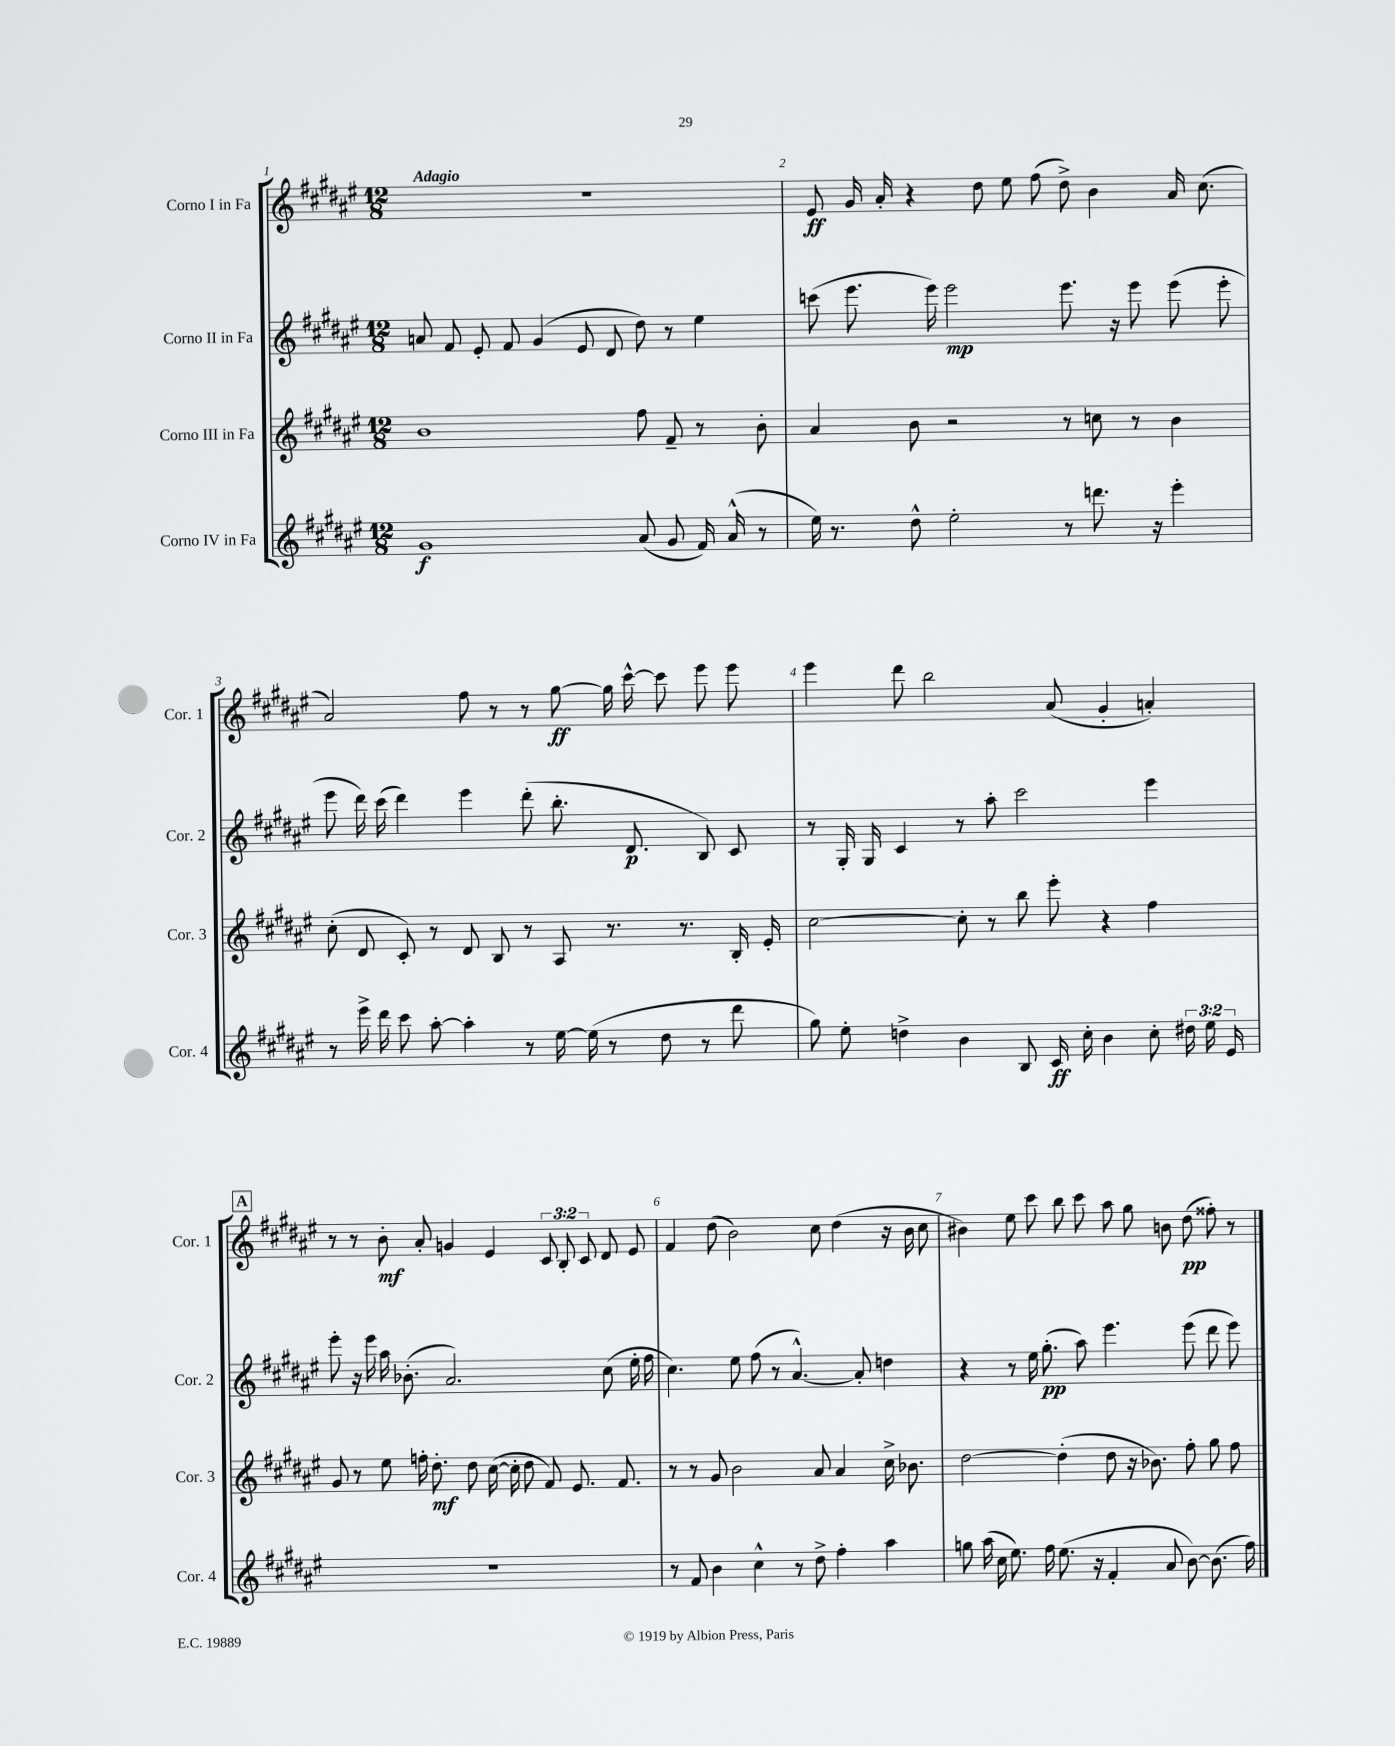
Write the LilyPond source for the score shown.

<<
\new StaffGroup <<
\new Staff = "s0" \with { instrumentName = "Corno I in Fa" shortInstrumentName = "Cor. 1" } {
    \clef treble \key fis \major \numericTimeSignature \time 12/8 \override Staff.TupletNumber.text = #tuplet-number::calc-fraction-text \tempo "Adagio"
    \autoBeamOff R1. |
    eis'8\ff gis'16 ais'16-. r4 dis''8 eis''8 fis''8( dis''8->) b'4 ais'16 cis''8.( |
    ais'2) fis''8 r8 r8 gis''8~\ff gis''16 cis'''16~-^ cis'''8 eis'''8 eis'''8 |
    eis'''4 dis'''8 b''2 ais'8( gis'4-. a'4-.) |
    \mark \markup { \box "A" } r8 r8 b'8-.\mf ais'8-. g'4 eis'4 \tuplet 3/2 { cis'8 b8-. cis'8 } dis'8 eis'8 |
    fis'4 dis''8( b'2) cis''8 dis''4( r16 b'16 cis''8 |
    bis'4) eis''8 cis'''8 b''8 cis'''8 ais''8 gis''8 b'8 dis''8\pp( fisis''8-.) r8 \bar "|." |
}
\new Staff = "s1" \with { instrumentName = "Corno II in Fa" shortInstrumentName = "Cor. 2" } {
    \clef treble \key fis \major \numericTimeSignature \time 12/8
    \autoBeamOff a'8 fis'8 eis'8-. fis'8 gis'4( eis'8 dis'8 dis''8) r8 eis''4 |
    c'''8( eis'''8. eis'''16) eis'''2\mp eis'''8. r16 eis'''8 eis'''8( eis'''8-. |
    eis'''8 dis'''16) cis'''16( dis'''4) eis'''4 dis'''8-.( b''8.-. dis'8.\p b8) cis'8 |
    r8 gis16-. gis16 cis'4 r8 ais''8-. cis'''2 eis'''4 |
    \mark \markup { \box "A" } eis'''8-. r16 eis'''16 ais''16 bes'8.-.( ais'2.) cis''8( eis''16-. fis''16 |
    cis''4.) eis''8 fis''8( r8 ais'4.~-^) ais'8-. d''4 |
    r4 r8 eis''16 gis''8.-.\pp( ais''8) eis'''4. eis'''8( dis'''8 eis'''8) \bar "|." |
}
\new Staff = "s2" \with { instrumentName = "Corno III in Fa" shortInstrumentName = "Cor. 3" } {
    \clef treble \key fis \major \numericTimeSignature \time 12/8
    \autoBeamOff b'1 fis''8 fis'8-- r8 b'8-. |
    ais'4 b'8 r2 r8 c''8 r8 b'4 |
    cis''8-.( dis'8 cis'8-.) r8 dis'8 b8 r8 ais8 r8. r8. b16-. eis'16-. |
    cis''2~ cis''8-. r8 b''8 eis'''8-. r4 fis''4 |
    \mark \markup { \box "A" } gis'8 r8 eis''8 f''16-. dis''8.-.\mf dis''8 cis''16~( cis''16-. dis''8 fis'8) eis'8. fis'8. |
    r8 r8 gis'8 b'2 ais'8 ais'4 cis''16-> bes'8. |
    dis''2~ dis''4-.( dis''8 r16 bes'8.) fis''8-. gis''8 fis''8 \bar "|." |
}
\new Staff = "s3" \with { instrumentName = "Corno IV in Fa" shortInstrumentName = "Cor. 4" } {
    \clef treble \key fis \major \numericTimeSignature \time 12/8 \override Staff.TupletNumber.text = #tuplet-number::calc-fraction-text
    \autoBeamOff gis'1\f ais'8( gis'8 fis'16) ais'16-^( r8 |
    eis''16) r8. dis''8-^ eis''2-. r8 d'''8. r16 eis'''4-. |
    r8 eis'''16-> dis'''16 cis'''8 ais''8~-. ais''4-. r8 eis''16~ eis''16( r8 dis''8 r8 dis'''8 |
    gis''8) eis''8-. d''4-> b'4 b8 cis'16\ff cis''16-. b'4 cis''8-. \tuplet 3/2 { dis''16 eis''16 eis'16 } |
    \mark \markup { \box "A" } R1. |
    r8 fis'8 b'4 cis''4-^ r8 dis''8-> fis''4-. ais''4 |
    g''8 ais''16( cis''16 eis''8.) fis''16 eis''8.( r16 fis'4-. ais'8 b'8~) b'8.( fis''16) \bar "|." |
}
>>
>>
\layout { \context { \Score \override BarNumber.break-visibility = ##(#f #t #t) barNumberVisibility = #all-bar-numbers-visible } }
